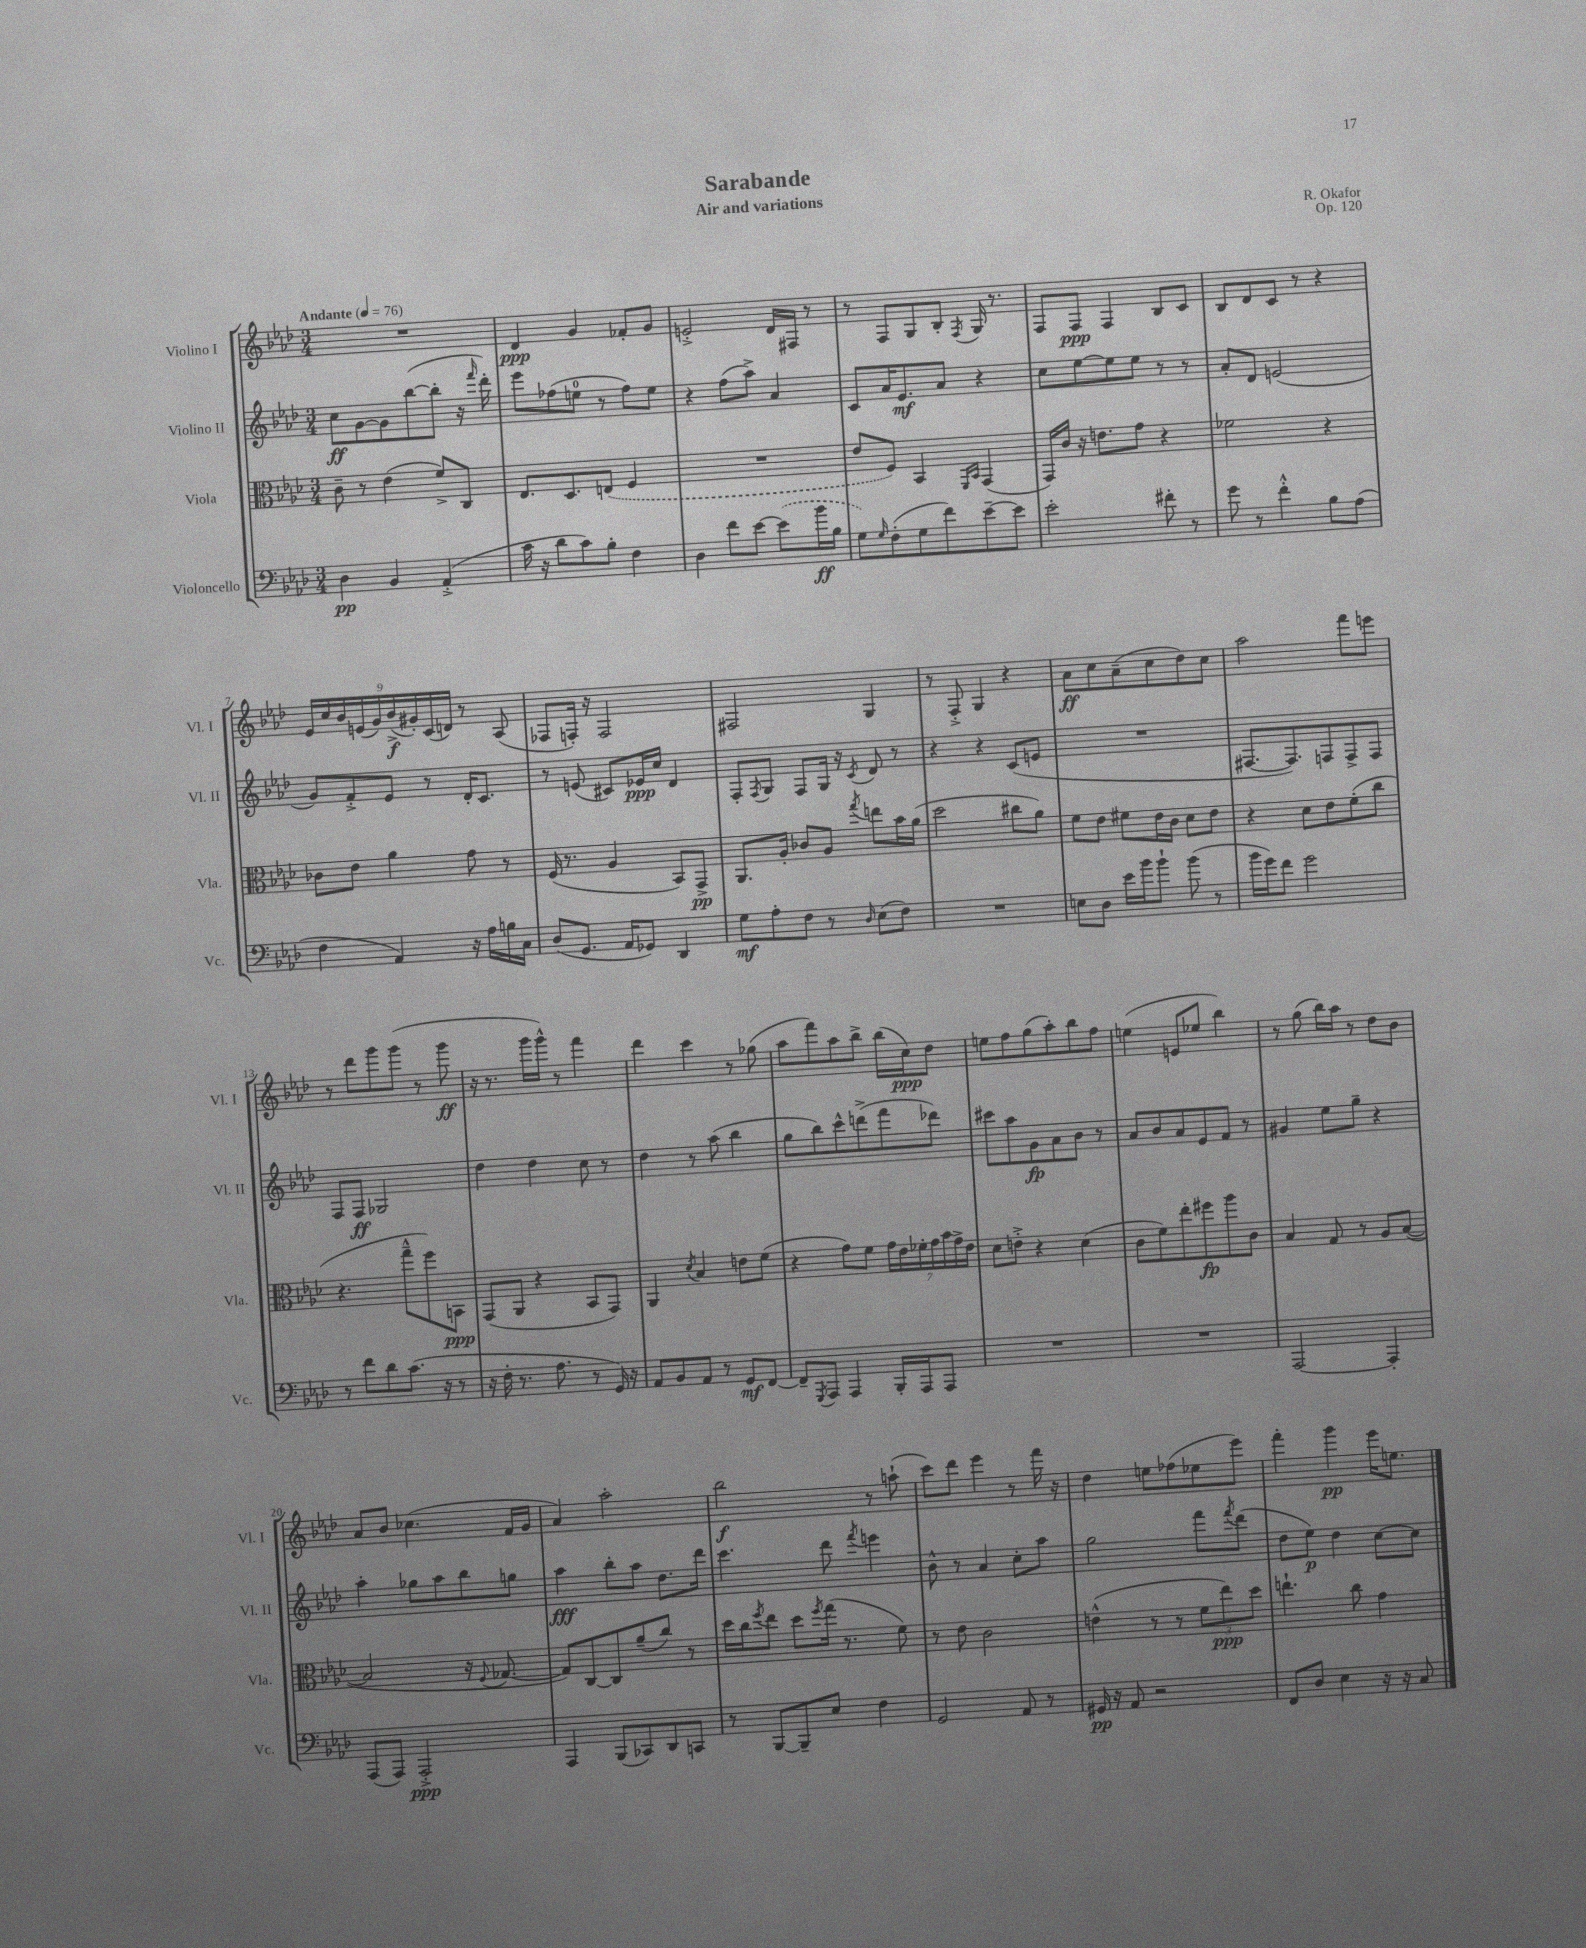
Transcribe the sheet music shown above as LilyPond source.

\header { title = "Sarabande" composer = "R. Okafor" subtitle = "Air and variations" opus = "Op. 120" }
<<
\new StaffGroup <<
\new Staff = "s0" \with { instrumentName = "Violino I" shortInstrumentName = "Vl. I" } {
    \clef treble \key aes \major \numericTimeSignature \time 3/4 \tempo "Andante" 4 = 76
    R2. |
    des'4\ppp g'4 fes'8-. g'8 |
    e'2-.-> des'16 fis16 r8 |
    r8 f8 g8 bes8-. \acciaccatura { f8 } g16 r8. |
    f8 f8\ppp f4 bes8 c'8 |
    bes8 des'8 c'8 r8 r4 |
    \tuplet 9/8 { ees'16 c''16 bes'16 e'16( g'16) bes'16->\f( gis'16-.) c'16( d'16) } r8 aes8( |
    fes8 f16-.) r16 f2 |
    fis2 g4 |
    r8 f8-.-> g4 r4 |
    aes'8\ff c''8 aes'8--( c''8 des''8) c''8 |
    aes''2 f'''8 e'''8 |
    r8 des'''8 g'''8 g'''8( r8 g'''8\ff |
    r16 r8. g'''16 g'''16-^) r8 f'''4 |
    des'''4 c'''4 r8 ges''8( |
    aes''8 f'''8) aes''8 bes''8-> bes''16( c''16\ppp) des''8 |
    e''8 f''8 g''8( aes''8-.) bes''8 f''8 |
    e''4( e'8 ees''8 bes''4) |
    r8 g''8( bes''16) aes''16 r8 des''8 bes'8 |
    aes'8 bes'8 ces''4.( f'16 g'16 |
    aes'4) aes''2-. |
    bes''2\f r8 a''8-!( |
    c'''8) des'''8 ees'''4 r8 f'''16 r16 |
    des''4 e''8 fes''8( ees''8 ees'''8) |
    f'''4-. g'''4\pp ees'''16 e''8. \bar "|." |
}
\new Staff = "s1" \with { instrumentName = "Violino II" shortInstrumentName = "Vl. II" } {
    \clef treble \key aes \major \numericTimeSignature \time 3/4
    c''8\ff g'8~ g'8 bes''8~( bes''8-. r16 \grace { f'''16 } des'''16-.) |
    ees'''8 fes''8( e''8-0 r8 fes''8) e''8 |
    r4 f''8( aes''8->) aes'4 |
    c'8 aes'16 ees'8.\mf aes'8 r4 |
    c''8 ees''8~ ees''8 ees''8 r8 r8 |
    aes'8-. des'8 e'2( |
    g'8) f'8-.-> ees'8 r8 des'16-. c'8. |
    r8 e'8( cis'8) ees'16\ppp c''16 des'4 |
    f8-. \acciaccatura { f8 } g8 f8 g16 r16 \acciaccatura { c'8 } des'8 r8 |
    r4 r4 c'8( e'8 |
    R2. |
    fis8.~ fis8.) f8 f8-> f8 |
    f8 f8\ff ges2 |
    des''4 des''4 c''8 r8 |
    des''4 r8 aes''8( bes''4 |
    g''8 bes''8) c'''8-^ d'''8->( f'''8 des'''8) |
    cis'''8 aes''8 g'8\fp aes'8 bes'8 r8 |
    aes'8 bes'8 aes'8 ees'8 f'8 r8 |
    gis'4 ees''8 g''8-- r4 |
    aes''4-. ges''8 aes''8 bes''8 g''8 |
    aes''4\fff bes''8-. aes''8 des''8. des'''16 |
    c'''4. des'''8 \acciaccatura { f'''8 } e'''4 |
    bes'8-^ r8 aes'4 c''8-. aes''8 |
    g''2 f'''8 \acciaccatura { f'''8 } des'''8( |
    des''8 ees''8\p) des''4 c''8~ c''8 \bar "|." |
}
\new Staff = "s2" \with { instrumentName = "Viola" shortInstrumentName = "Vla." } {
    \clef alto \key aes \major \numericTimeSignature \time 3/4
    c'8-- r8 ees'4( f'8->) c8 |
    ees8. des8. \once \slurDashed e8( f4 |
    R2. |
    ees'8 f8) bes,4 \grace { f,16 bes,16 } g,4( |
    g,16) c'16 r16 e'8. g'8 r4 |
    fes'2 r4 |
    ces'8 ees'8 aes'4 g'8 r8 |
    f16( r8. aes4 bes,8) g,8->\pp |
    aes,8. aes16-. ces'8 aes8 \acciaccatura { g''8 } e''8 bes'16 aes'16( |
    des''2 cis''8 aes'8) |
    f'8 ees'8 fis'8 ees'16 c'16 des'8 ees'8 |
    r4 des'8 ees'8 f'8-.( c''8 |
    r4. g''8---^ f''8) b,8\ppp |
    g,8( aes,8 r4 bes,8 g,8) |
    aes,4 \acciaccatura { des'8 } bes4 e'8 f'8( |
    r4 g'8) f'8 \tuplet 7/4 { g'16 ees'16 fes'16-. g'16 bes'16 g'16-> ees'16 } |
    des'8 e'8-.-> r4 des'4( |
    c'8 f'8) ees''8-. fis''8\fp aes''8 c'8 |
    bes4 g8 r8 aes8 bes8~( |
    bes2 r16 \appoggiatura { f8 } ges8.~ |
    ges8) c8~ c8 aes'8--( c''8) r8 |
    des''16 c''16 \acciaccatura { f''8 } ees''8 des''8 \acciaccatura { f''8 } g''16( r8. f'8) |
    r8 ees'8 c'2 |
    e'4-^( r8 r8 \tuplet 3/2 { f'8 ees''8\ppp) des''8 } |
    e''4.-! c''8 g'4 \bar "|." |
}
\new Staff = "s3" \with { instrumentName = "Violoncello" shortInstrumentName = "Vc." } {
    \clef bass \key aes \major \numericTimeSignature \time 3/4
    des4\pp bes,4 aes,4-.->( |
    c'16 r16 des'8 c'8) bes8-. f4 |
    des4 f'8 ees'8~ \once \slurDashed ees'8( bes'16\ff bes16 |
    g8) \grace { g16 } f8-.( g8 f'8) ees'8~-- ees'8 |
    ees'2-. fis'8-. r8 |
    g'8 r8 f'4-.-^ bes8 aes8( |
    f4 aes,4) r16 aes16 b16 c16 |
    des8( g,8. aes,16 ges,8) des,4 |
    g8\mf aes8-. f8 r8 \grace { des16 } ees8( f8) |
    R2. |
    e8 des8 ees'16 bes'16 bes'8-! bes'8( r8 |
    bes'16 g'16) f'8 g'2 |
    r8 f'8 des'8 c'8.( r16 r8 |
    r16 f16-. r8. aes8. r8 g,16) r16 |
    aes,8 bes,8 aes,8 r8 g,8\mf f,8~ |
    f,8-- \acciaccatura { g,,8 } aes,,8 aes,,4 bes,,16-. aes,,16 aes,,8 |
    R2. |
    R2. |
    aes,,2~ aes,,4-. |
    aes,,8( aes,,8) aes,,2-.->\ppp |
    aes,,4 bes,,8( ces,8) des,8 c,8 |
    r8 bes,,8~ bes,,8-- ees8 f4 |
    g,2 aes,8 r8 |
    gis,16\pp r16 aes,8 r2 |
    f,8 des8 ees4 r16 r16 c8 \bar "|." |
}
>>
>>
